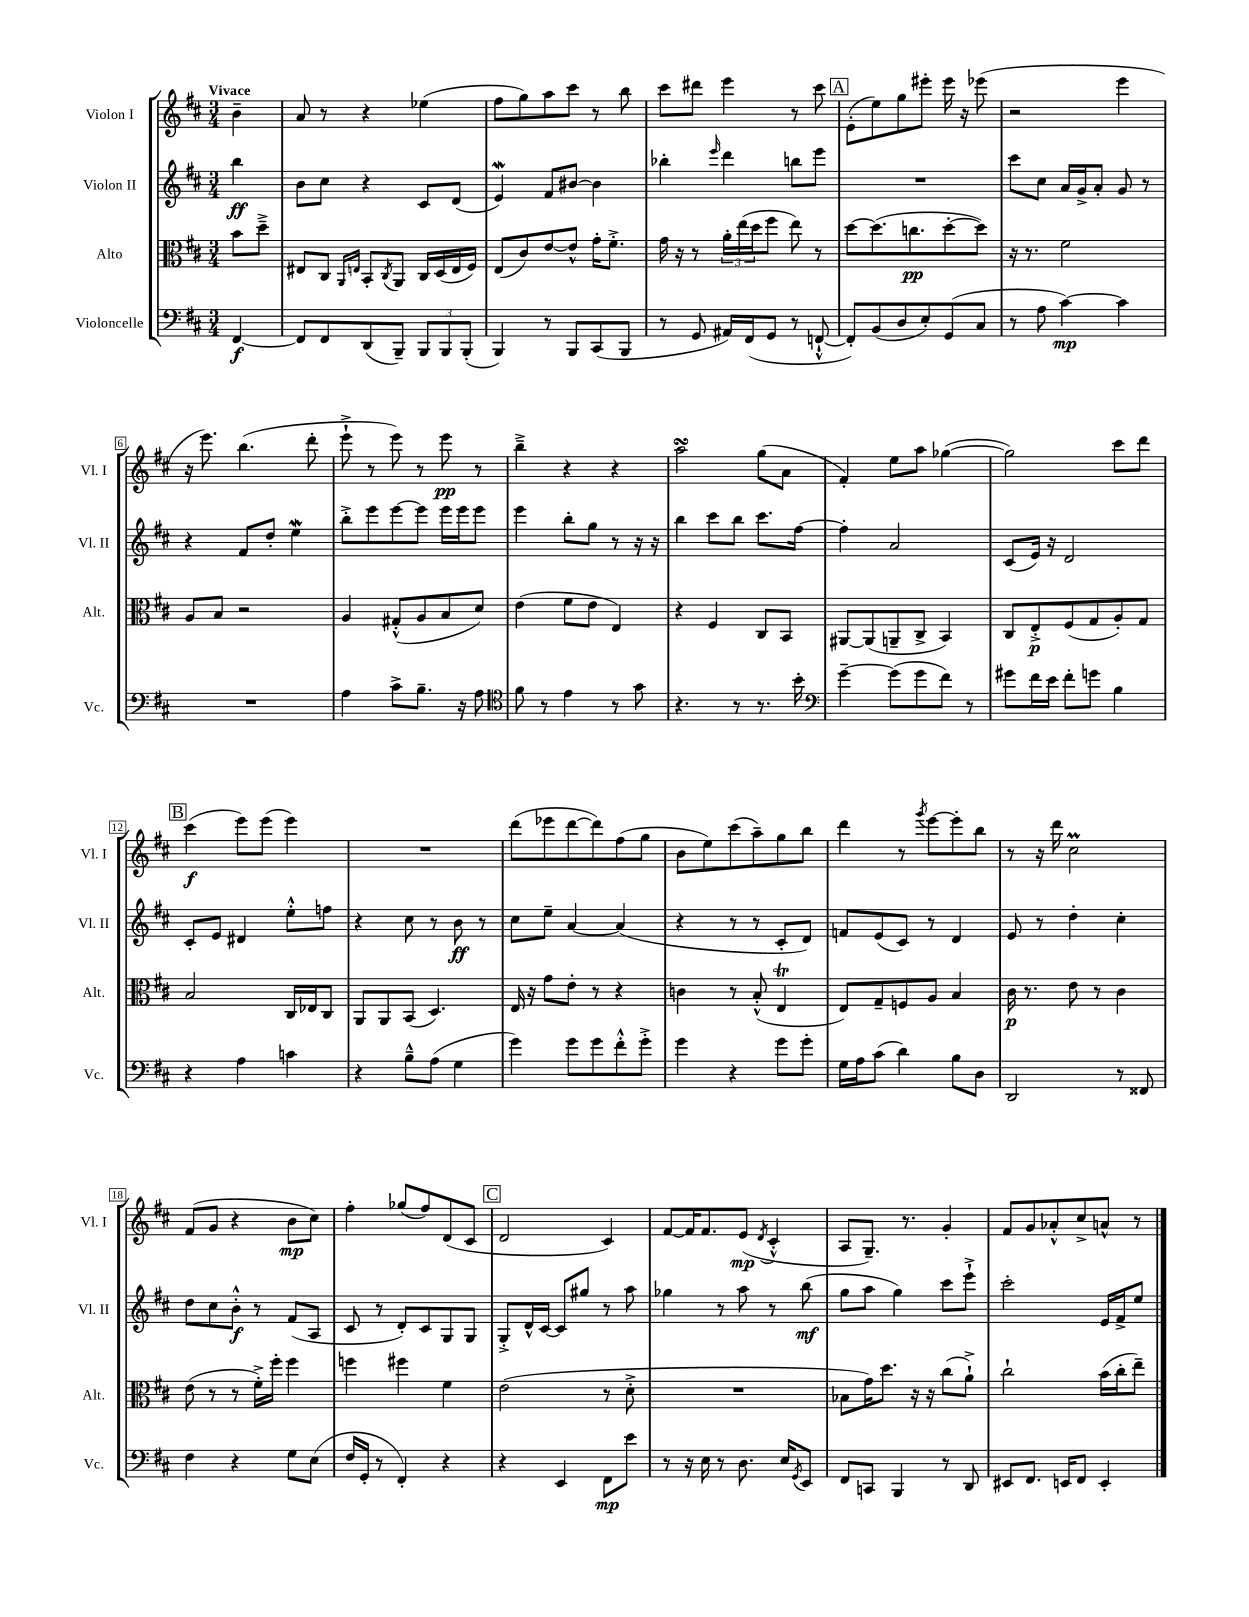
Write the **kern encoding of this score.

**kern	**dynam	**kern	**dynam	**kern	**dynam	**kern	**dynam
*part4	*part4	*part3	*part3	*part2	*part2	*part1	*part1
*staff4	*staff4	*staff3	*staff3	*staff2	*staff2	*staff1	*staff1
*I"Violoncelle	*	*I"Alto	*	*I"Violon II	*	*I"Violon I	*
*I'Vc.	*	*I'Alt.	*	*I'Vl. II	*	*I'Vl. I	*
*clefF4	*	*clefC3	*	*clefG2	*	*clefG2	*
*k[f#c#]	*	*k[f#c#]	*	*k[f#c#]	*	*k[f#c#]	*
*M3/4	*	*M3/4	*	*M3/4	*	*M3/4	*
=	=	=	=	=	=	=	=
!	!	!	!	!	!	!LO:TX:a:B:t=Vivace	!
[4FF#/	f	8b\L	.	4bb\	ff	4b~\	.
.	.	8dd~^\J	.	.	.	.	.
=1	=1	=1	=1	=1	=1	=1	=1
8FF#/L]	.	8E#X/L	.	8b\L	.	8a/	.
8FF#/	.	8C#/J	.	8cc#\J	.	8r	.
.	.	16qqAA/LL	.	.	.	.	.
.	.	16qqEn/JJ	.	.	.	.	.
(8DD/	.	8BB'/L	.	4r	.	4r	.
.	.	8qC#/	.	.	.	.	.
8BBB~/J)	.	8AA/J	.	.	.	.	.
12BBB/L	.	16C#/LL	.	8c#/L	.	(4ee-X\	.
.	.	(16D/	.	.	.	.	.
12BBB/	.	.	.	.	.	.	.
.	.	16E/	.	(8d/J	.	.	.
(12BBB'/J	.	.	.	.	.	.	.
.	.	16F#/JJ)	.	.	.	.	.
=2	=2	=2	=2	=2	=2	=2	=2
4BBB/)	.	(8E/L	.	4eW/)	.	8ff#\L	.
.	.	8c#/)	.	.	.	8gg\)	.
8r	.	[8e/	.	8f#/L	.	8aa\	.
8BBB/L	.	8e^^/J]	.	[8b#X/J	.	8ccc#\J	.
(8CC#/	.	16g'\KL	.	4b#\]	.	8r	.
.	.	8.f#'^\J	.	.	.	.	.
8BBB/J	.	.	.	.	.	8bb\	.
=3	=3	=3	=3	=3	=3	=3	=3
8r	.	16g\	.	4bb-X'\	.	8ccc#\L	.
.	.	16r	.	.	.	.	.
8GG/	.	8r	.	.	.	8ddd#X\J	.
.	.	.	.	16qqeee/	.	.	.
16AA#X/LL)	.	24a'\LL	.	4ddd\	.	4eee\	.
.	.	(24ee\	.	.	.	.	.
(16FF#/J	.	.	.	.	.	.	.
.	.	24dd\J	.	.	.	.	.
8GG/J	.	8ff#\J	.	.	.	.	.
8r	.	8ee\)	.	8bbn\L	.	8r	.
[8FFn`^^/	.	8r	.	8eee\J	.	8ccc#\	.
!!LO:REH:place=s1:t=A
=4	=4	=4	=4	=4	=4	=4	=4
8FF'/L])	.	[8dd\L	.	2.r	.	(8e'\L	.
(8BB/	.	(8.dd\]	.	.	.	8ee\)	.
8D/	.	.	.	.	.	8gg\	.
.	.	8.ccn\	pp	.	.	.	.
8E'/)	.	.	.	.	.	8eee#X'\J	.
(8GG/	.	[8dd'\	.	.	.	16eee#\	.
.	.	.	.	.	.	16r	.
8C#/J	.	8dd\J])	.	.	.	(8eee-X\	.
=5	=5	=5	=5	=5	=5	=5	=5
8r	.	16r	.	8ccc#\L	.	2r	.
.	.	8.r	.	.	.	.	.
8A\	.	.	.	8cc#\J	.	.	.
[4c#\)	mp	2f#\	.	16a/LL	.	.	.
.	.	.	.	16g^/J	.	.	.
.	.	.	.	8a'/J	.	.	.
4c#\]	.	.	.	8g/	.	4eee\	.
.	.	.	.	8r	.	.	.
!!LO:LB:g=z
=6	=6	=6	=6	=6	=6	=6	=6
2.r	.	8A/L	.	4r	.	16r	.
.	.	.	.	.	.	8.eee\)	.
.	.	8B/J	.	.	.	.	.
.	.	2r	.	8f#/L	.	(4.bb\	.
.	.	.	.	8dd'/J	.	.	.
.	.	.	.	4eeW\	.	.	.
.	.	.	.	.	.	8ddd'\	.
=7	=7	=7	=7	=7	=7	=7	=7
4A\	.	4A/	.	8bb'^\L	.	8eee`^\	.
.	.	.	.	8eee\	.	8r	.
8c#^\L	.	(8G#X'^^/L	.	[8eee\	.	8eee\)	.
8.B~\J	.	8A/	.	8eee\J]	.	8r	.
.	.	8B/	.	16eee\LL	.	8eee\	pp
16r	.	.	.	16eee\J	.	.	.
8A\	.	8d/J)	.	8eee\J	.	8r	.
=8	=8	=8	=8	=8	=8	=8	=8
*clefC4	*	*	*	*	*	*	*
8f#\	.	(4e\	.	4eee\	.	4bb~^\	.
8r	.	.	.	.	.	.	.
4e\	.	8f#\L	.	8bb'\L	.	4r	.
.	.	8e\J	.	8gg\J	.	.	.
8r	.	4E/)	.	8r	.	4r	.
8g\	.	.	.	16r	.	.	.
.	.	.	.	16r	.	.	.
=9	=9	=9	=9	=9	=9	=9	=9
4.r	.	4r	.	4bb\	.	2aasSSS\	.
.	.	4F#/	.	8ccc#\L	.	.	.
8r	.	.	.	8bb\J	.	.	.
8.r	.	8C#/L	.	8.ccc#\L	.	(8gg\L	.
.	.	8BB/J	.	.	.	8a\J	.
16b'\	.	.	.	[16ff#\Jk	.	.	.
=10	=10	=10	=10	=10	=10	=10	=10
*clefF4	*	*	*	*	*	*	*
[4g~\	.	[8AA#X/L	.	4ff#'\]	.	4f#'/)	.
.	.	(8AA#/]	.	.	.	.	.
(8g\L]	.	8AAn~/	.	2a/	.	8ee\L	.
8g\	.	8C#^/J	.	.	.	8aa\J	.
8f#\J)	.	4BB/)	.	.	.	([4gg-X\	.
8r	.	.	.	.	.	.	.
=11	=11	=11	=11	=11	=11	=11	=11
8g#X\L	.	8C#/L	.	(8c#/L	.	2gg-\])	.
16f#\L	.	8E'^/	p	16e/Jk)	.	.	.
16e\JJ	.	.	.	16r	.	.	.
8f#'\L	.	(8F#/	.	2d/	.	.	.
8gn\J	.	8G/	.	.	.	.	.
4B\	.	8A'/)	.	.	.	8ccc#\L	.
.	.	8G/J	.	.	.	8ddd\J	.
!!LO:LB:g=z
!!LO:REH:place=s1:t=B
=12	=12	=12	=12	=12	=12	=12	=12
4r	.	2B/	.	8c#'/L	.	(4ccc#\	f
.	.	.	.	8e/J	.	.	.
4A\	.	.	.	4d#X/	.	8eee\L)	.
.	.	.	.	.	.	(8eee\J	.
4cn\	.	16C#/LL	.	8ee'^^\L	.	4eee\)	.
.	.	16E-X/J	.	.	.	.	.
.	.	8C#/J	.	8ffn\J	.	.	.
=13	=13	=13	=13	=13	=13	=13	=13
4r	.	8AA/L	.	4r	.	2.r	.
.	.	8AA/	.	.	.	.	.
8B~^^\L	.	(8BB/J	.	8cc#\	.	.	.
(8A\J	.	4.D/)	.	8r	.	.	.
4G\	.	.	.	8b\	ff	.	.
.	.	.	.	8r	.	.	.
=14	=14	=14	=14	=14	=14	=14	=14
4g\)	.	16E/	.	8cc#\L	.	(8ddd\L	.
.	.	16r	.	.	.	.	.
.	.	8g\L	.	8ee~\J	.	8eee-X\	.
8g\L	.	8e'\J	.	[4a/	.	[8ddd\	.
8g\	.	8r	.	.	.	8ddd\])	.
8f#'^^\	.	4r	.	(4a/]	.	(8ff#\	.
8g'^\J	.	.	.	.	.	8gg\J	.
=15	=15	=15	=15	=15	=15	=15	=15
4g\	.	4cn\	.	4r	.	8b\L	.
.	.	.	.	.	.	8ee\)	.
4r	.	8r	.	8r	.	(8ccc#\	.
.	.	(8B'^^/	.	8r	.	8aa~\)	.
8g\L	.	4ET/	.	8c#'/L	.	8gg\	.
8g'\J	.	.	.	8d/J)	.	8bb\J	.
=16	=16	=16	=16	=16	=16	=16	=16
16G\LL	.	8E/L)	.	8fn/L	.	4ddd\	.
16A\J	.	.	.	.	.	.	.
(8c#\J	.	8G~/	.	(8e/	.	.	.
4d\)	.	8Fn/	.	8c#/J)	.	8r	.
.	.	.	.	.	.	8qggg/	.
.	.	8A/J	.	8r	.	[8eee\L	.
8B\L	.	4B/	.	4d/	.	8eee'\]	.
8D\J	.	.	.	.	.	8bb\J	.
=17	=17	=17	=17	=17	=17	=17	=17
2DD/	.	16c#\	p	8e/	.	8r	.
.	.	8.r	.	.	.	.	.
.	.	.	.	8r	.	16r	.
.	.	.	.	.	.	16ddd\	.
.	.	8e\	.	4dd'\	.	2cc#m\	.
.	.	8r	.	.	.	.	.
8r	.	4c#\	.	4cc#'\	.	.	.
8FF##X/	.	.	.	.	.	.	.
!!LO:LB:g=z
=18	=18	=18	=18	=18	=18	=18	=18
4F#\	.	(8e\	.	8dd\L	.	(8f#/L	.
.	.	8r	.	8cc#\	.	8g/J	.
4r	.	8r	.	8b'^^\J	f	4r	.
.	.	16f#'^\LL)	.	8r	.	.	.
.	.	16ff#'\JJ	.	.	.	.	.
8G\L	.	4ff#\	.	(8f#/L	.	8b\L	mp
(8E\J	.	.	.	8A/J	.	8cc#\J)	.
=19	=19	=19	=19	=19	=19	=19	=19
16F#/LL	.	4ffn\	.	8c#/	.	4ff#'\	.
16GG'/JJ	.	.	.	.	.	.	.
8r	.	.	.	8r	.	.	.
4FF#'/)	.	4ff#X\	.	8d'/L)	.	(8gg-X/L	.
.	.	.	.	8c#/	.	8ff#/)	.
4r	.	4f#\	.	8G/	.	(8d/	.
.	.	.	.	8G/J	.	8c#/J	.
!!LO:REH:place=s1:t=C
=20	=20	=20	=20	=20	=20	=20	=20
4r	.	(2e\	.	8G'^/L	.	2d/	.
.	.	.	.	16d^^/L	.	.	.
.	.	.	.	[16c#/JJ	.	.	.
4EE/	.	.	.	8c#/L]	.	.	.
.	.	.	.	8gg#X/J	.	.	.
8FF#\L	mp	8r	.	8r	.	4c#/)	.
8e\J	.	8d'^\	.	8aa\	.	.	.
=21	=21	=21	=21	=21	=21	=21	=21
8r	.	2.r	.	4gg-X\	.	[8f#/L	.
16r	.	.	.	.	.	16f#/K]	.
16E\	.	.	.	.	.	8.f#/	.
8r	.	.	.	8r	.	.	.
8.D\	.	.	.	8aa\	.	(8e/J	mp
.	.	.	.	.	.	8qd/	.
.	.	.	.	8r	.	4c#'^^/	.
16E/KL	.	.	.	.	.	.	.
8qGG/	.	.	.	.	.	.	.
8EE/J	.	.	.	(8bb\	mf	.	.
=22	=22	=22	=22	=22	=22	=22	=22
8FF#/L	.	8B-X\L	.	8gg\L	.	8A/L	.
8CCn/J	.	16g\K)	.	8aa\J	.	8.G~/J)	.
.	.	8.dd\J	.	.	.	.	.
4BBB/	.	.	.	4gg\)	.	.	.
.	.	.	.	.	.	8.r	.
.	.	16r	.	.	.	.	.
.	.	16r	.	.	.	.	.
8r	.	(8cc#\L	.	8ccc#\L	.	4g'/	.
8DD/	.	8a`^\J)	.	8eee`^\J	.	.	.
=23	=23	=23	=23	=23	=23	=23	=23
8EE#X/L	.	2cc#`\	.	2ccc#'\	.	8f#/L	.
8.FF#/J	.	.	.	.	.	8g/	.
.	.	.	.	.	.	8a-X'^^/	.
16EEn/KL	.	.	.	.	.	.	.
8FF#/J	.	.	.	.	.	8cc#^/	.
4EE'/	.	(16b\LL	.	16e/LL	.	8an^^/J	.
.	.	16cc#'\J	.	16f#^/J	.	.	.
.	.	8ee~\J)	.	8ee/J	.	8r	.
==	==	==	==	==	==	==	==
*-	*-	*-	*-	*-	*-	*-	*-
